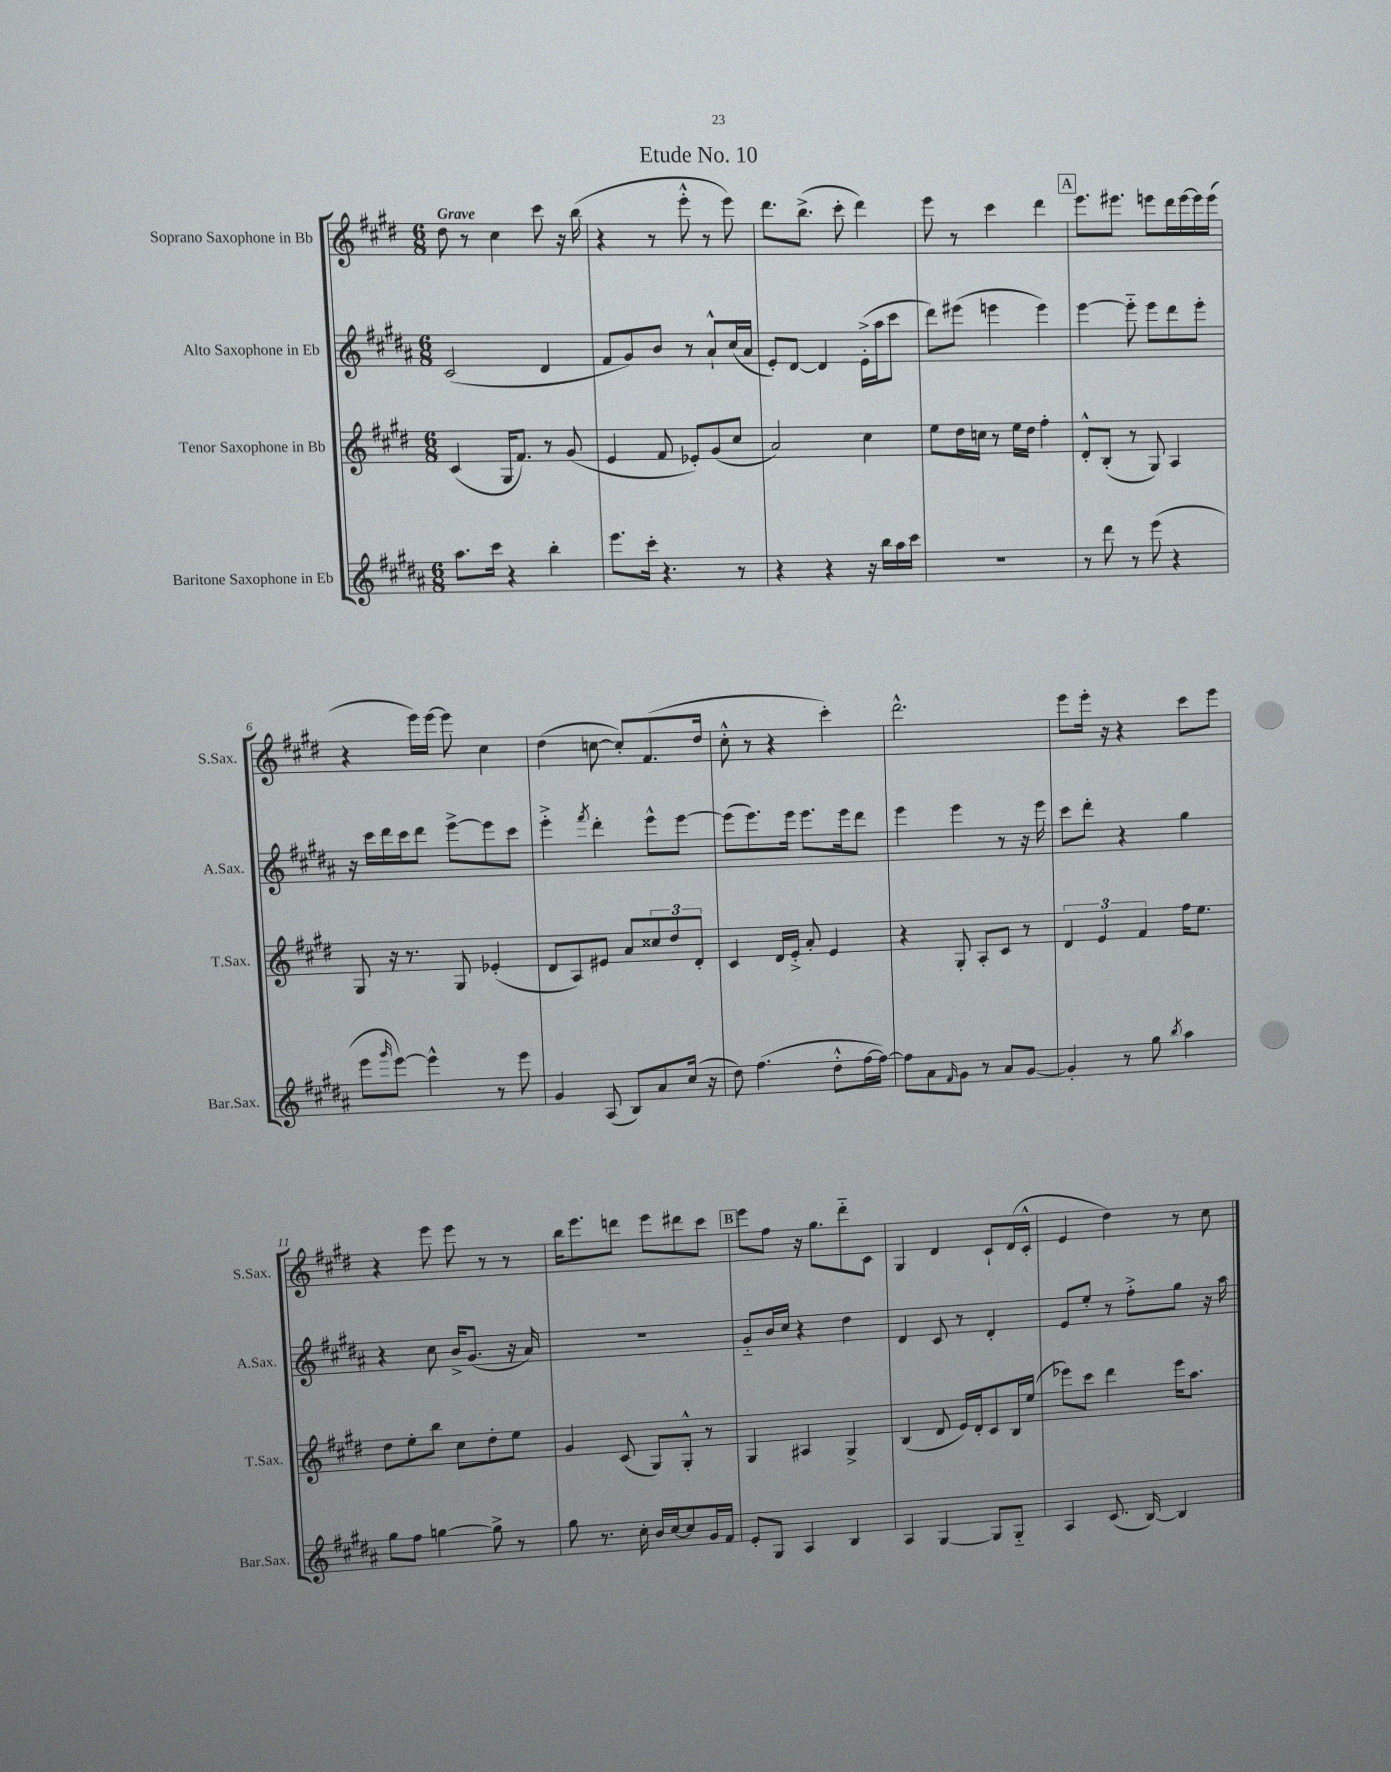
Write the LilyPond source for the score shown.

\header { title = "Etude No. 10" }
<<
\new StaffGroup <<
\new Staff = "s0" \with { instrumentName = "Soprano Saxophone in Bb" shortInstrumentName = "S.Sax." } {
    \clef treble \key e \major \numericTimeSignature \time 6/8 \tempo "Grave"
    dis''8 r8 cis''4 cis'''8 r16 b''16( |
    r4 r8 e'''8-.-^ r8 e'''8) |
    dis'''8. b''8.->( cis'''8-. dis'''4) |
    e'''8 r8 cis'''4 dis'''4 |
    \mark \markup { \box "A" } e'''8. eis'''8. e'''8 dis'''16 e'''16~ e'''16 e'''16( |
    r4 e'''16) e'''16~ e'''8 cis''4 |
    dis''4( c''8~ c''8-.) fis'8.( dis''16 |
    cis''8-.-^ r8 r4 cis'''4-.) |
    dis'''2.-^ |
    e'''8 e'''16-. r16 r4 cis'''8 e'''8 |
    r4 e'''8 e'''8 r8 r8 |
    b''16 e'''8. d'''8 e'''8 dis'''8 cis'''8 |
    \mark \markup { \box "B" } e'''8 fis''8 r16 gis''8. dis'''8-_ cis'8 |
    gis4 dis'4 cis'8-! dis'16( cis'16-.-^ |
    e'4 dis''4) r8 cis''8 \bar "|." |
}
\new Staff = "s1" \with { instrumentName = "Alto Saxophone in Eb" shortInstrumentName = "A.Sax." } {
    \clef treble \key b \major \numericTimeSignature \time 6/8
    cis'2( dis'4 |
    fis'8 gis'8) b'8 r8 ais'8-!-^ cis''16( ais'16 |
    e'8-.) dis'8~ dis'4 e'16-.->( ais''16 cis'''8 |
    dis'''8) eis'''8( e'''4 e'''4) |
    \mark \markup { \box "A" } e'''4~ e'''8-_ e'''8 dis'''8 e'''8-. |
    r16 cis'''16 dis'''16 cis'''16 dis'''8 e'''8~-> e'''8 cis'''8 |
    e'''4-.-> \acciaccatura { fis'''8 } dis'''4-. e'''8-^ e'''8~ |
    e'''8( e'''8.) e'''16 e'''8. e'''16 dis'''8 |
    e'''4 e'''4 r8 r16 e'''16 |
    cis'''8 dis'''8-. r4 gis''4 |
    r4 cis''8 b'16-> gis'8.( r16 ais'16) |
    R2. |
    \mark \markup { \box "B" } gis'8-_ b'16 cis''16 r4 dis''4 |
    dis'4 cis'8 r8 dis'4-. |
    e'8 e''8-. r8 fis''8-.-> gis''8 r16 ais''16 \bar "|." |
}
\new Staff = "s2" \with { instrumentName = "Tenor Saxophone in Bb" shortInstrumentName = "T.Sax." } {
    \clef treble \key e \major \numericTimeSignature \time 6/8
    cis'4( gis16 fis'8.) r8 gis'8( |
    e'4 fis'8 ees'8-.) gis'8( cis''8 |
    a'2) cis''4 |
    e''8 dis''16 c''16 r8 e''16 dis''16 fis''4-. |
    \mark \markup { \box "A" } dis'8-.-^ b8-.( r8 gis8) a4 |
    gis8 r16 r8. gis8 ees'4-.( |
    dis'8 a8) eis'8 a'8 \tuplet 3/2 { cisis''8 dis''8 dis'8-. } |
    cis'4 dis'16 e'16-.-> a'8-. e'4 |
    r4 gis8-. a8-. cis'8 r8 |
    \tuplet 3/2 { dis'4 e'4 fis'4 } fis''16 e''8. |
    dis''8 e''8-. b''8 cis''8 dis''8-. e''8 |
    gis'4 cis'8( gis8) gis8-.-^ r8 |
    \mark \markup { \box "B" } gis4 ais4 gis4-> |
    b4( dis'8 e'16) dis'16-. cis'8 b16 e''16( |
    ees'''8) cis'''8 dis'''4 ees'''16 a''8. \bar "|." |
}
\new Staff = "s3" \with { instrumentName = "Baritone Saxophone in Eb" shortInstrumentName = "Bar.Sax." } {
    \clef treble \key b \major \numericTimeSignature \time 6/8
    ais''8. cis'''16 r4 b''4-. |
    e'''8. cis'''16-. r4. r8 |
    r4 r4 r16 b''16 ais''16 cis'''16 |
    R2. |
    \mark \markup { \box "A" } r8 dis'''8 r8 e'''8( r4 |
    e'''8 \grace { gis'''16 } e'''8~) e'''4-^ r8 e'''8 |
    gis'4 ais8( b8) ais'8 cis''16( r16 |
    dis''8) fis''4.( dis''8-.-^ fis''16~ fis''16~) |
    fis''8 ais'8 \grace { fis'16 } gis'8 r8 ais'8 gis'8~ |
    gis'4-. r8 gis''8 \acciaccatura { b''8 } ais''4 |
    gis''8 fis''8 g''4~ g''8-> r8 |
    gis''8 r8. cis''16-. b'16 cis''16~ cis''8 gis'16 fis'16 |
    \mark \markup { \box "B" } e'8-. gis8 ais4 b4 |
    ais4 gis4~ gis8 gis8-_ |
    ais4 cis'8.( b16~) b4 \bar "|." |
}
>>
>>
